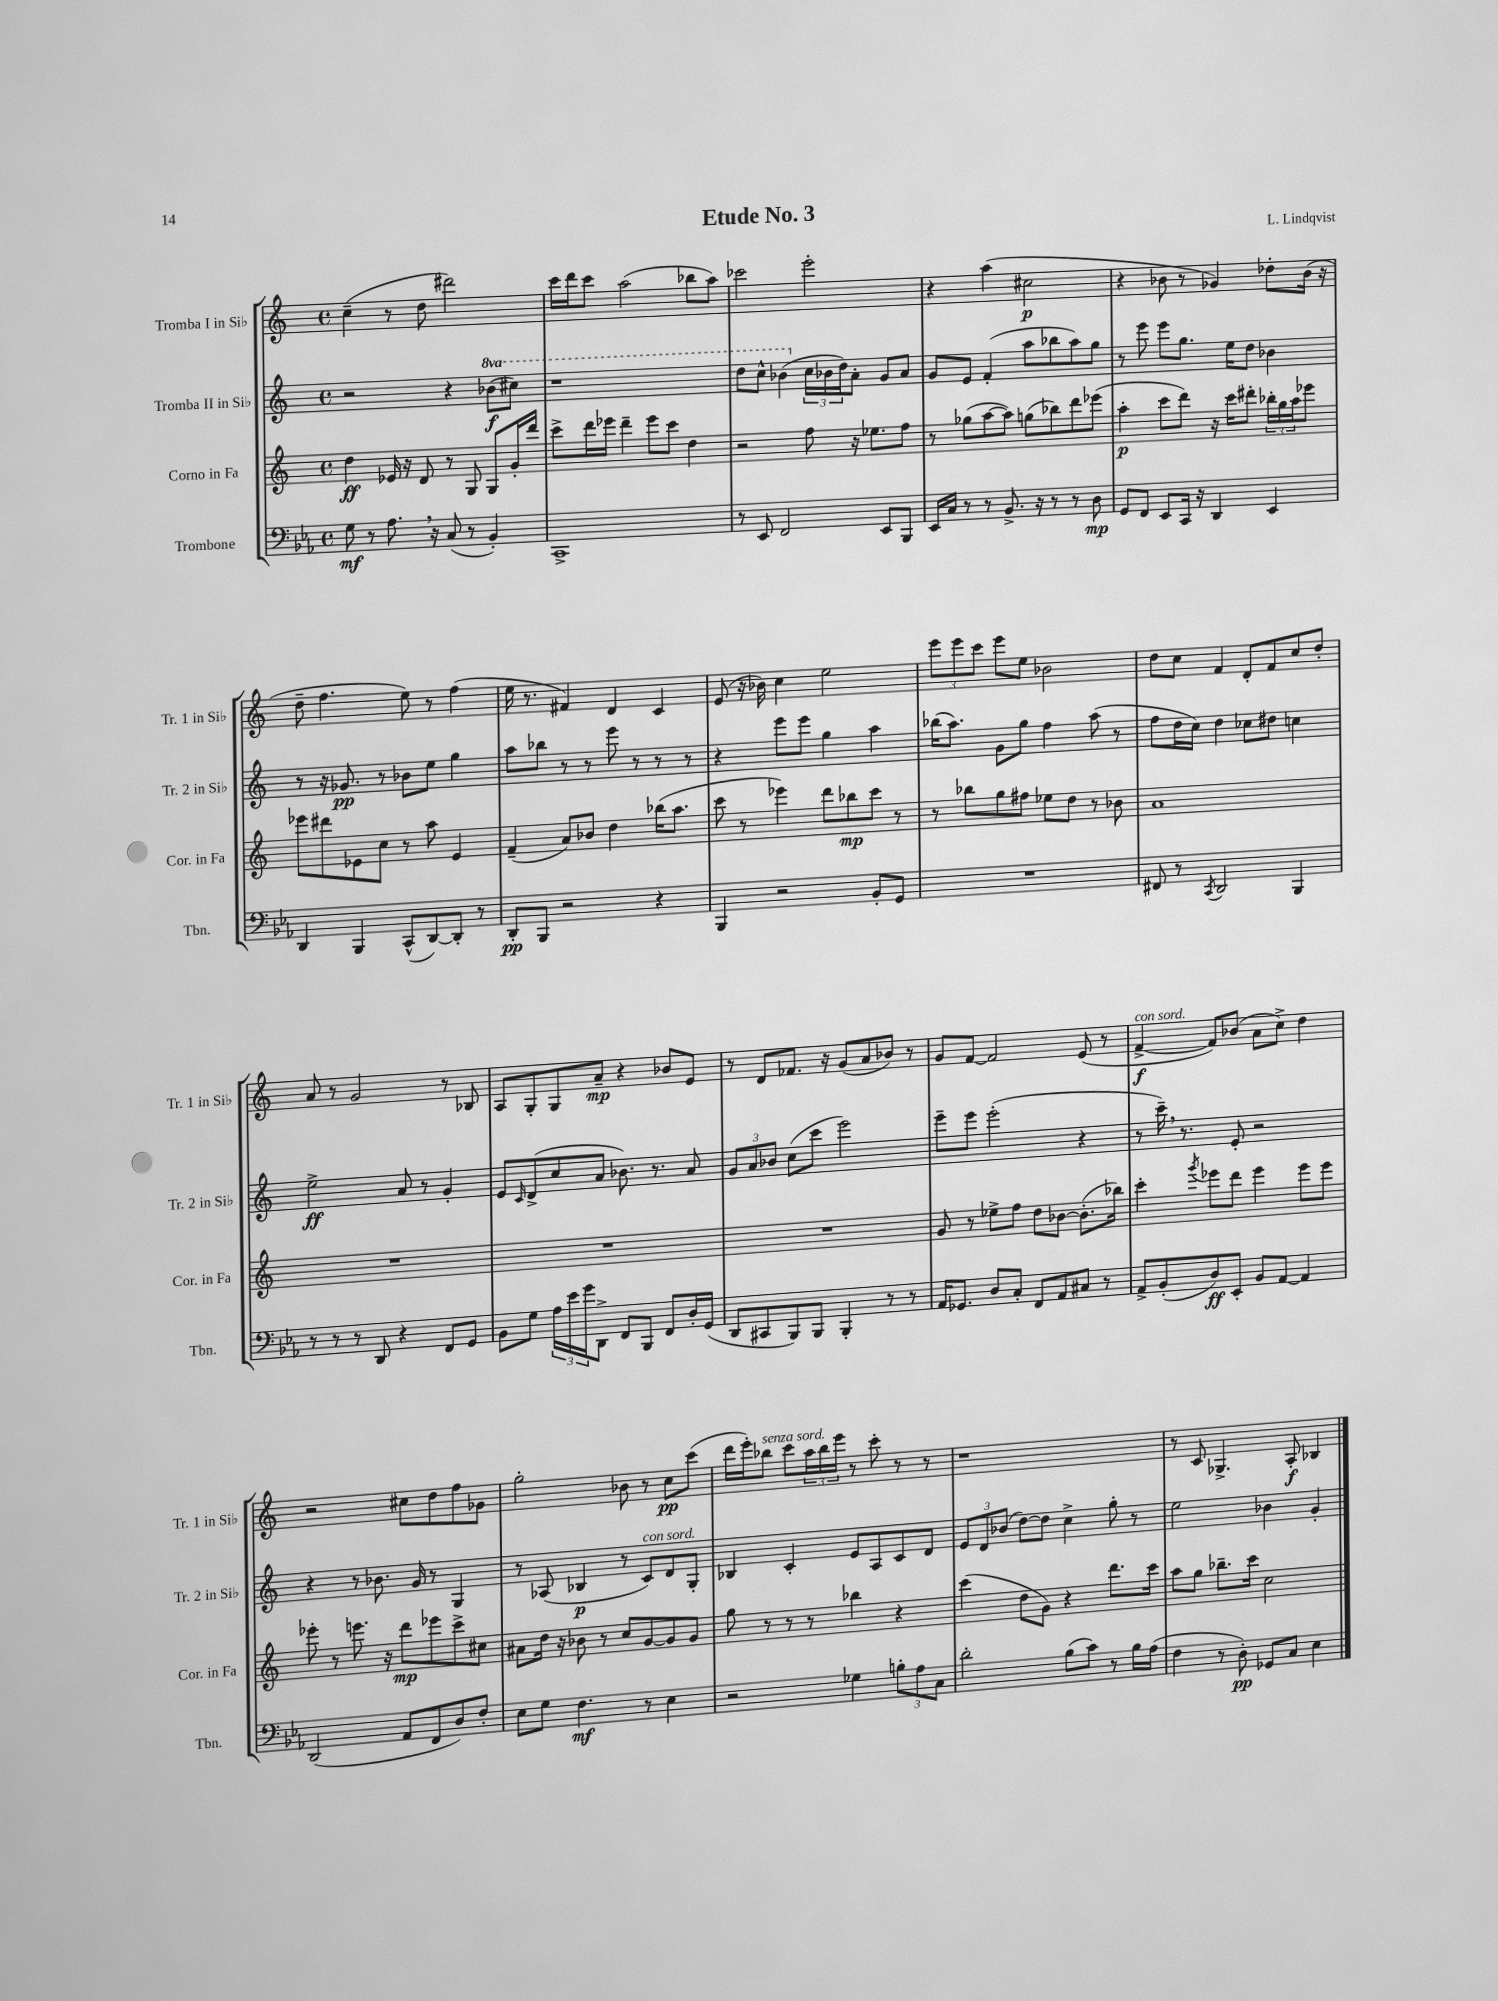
\header { title = "Etude No. 3" composer = "L. Lindqvist" }
<<
\new StaffGroup <<
\new Staff = "s0" \with { instrumentName = "Tromba I in Sib" shortInstrumentName = "Tr. 1 in Sib" } {
    \clef treble \key c \major \defaultTimeSignature \time 4/4
    c''4--( r8 d''8 dis'''2) |
    c'''16 d'''16 c'''8 a''2( bes''8 a''8) |
    ces'''2 e'''2-. |
    r4 a''4( cis''2\p |
    r4 bes'8 r8 ges'4) des''8-. bes'16( r16 |
    d''8-- f''4. e''8) r8 f''4( |
    e''16 r8. fis'4) d'4 c'4 |
    e'8( r16 bes'16) c''4 e''2 |
    \tuplet 3/2 { e'''8 e'''8 c'''8 } e'''8 e''8 bes'2 |
    d''8 c''8 f'4 d'8-. f'8 c''8 d''8-. |
    a'8 r8 g'2 r8 bes8 |
    a8 g8-. g8 a'8--\mp r4 bes'8 e'8 |
    r8 d'8 fes'8. r16 g'8( a'8 bes'8) r8 |
    g'8 f'8~ f'2 e'8( r8 |
    f'4~->\f^\markup { \italic "con sord." } f'8) bes'8( a'8 c''8->) d''4 |
    r2 cis''8 d''8 f''8 ges'8 |
    g''2-. bes'8 r8 c''8\pp c'''8( |
    d'''16 e'''16-.) bes''8^\markup { \italic "senza sord." } c'''8 \tuplet 3/2 { a''16 bes''16 e'''16 } r8 c'''8-. r8 r8 |
    r1 |
    r8 c'8 ges4.-> a8-.\f bes4 \bar "|." |
}
\new Staff = "s1" \with { instrumentName = "Tromba II in Sib" shortInstrumentName = "Tr. 2 in Sib" } {
    \clef treble \key c \major \defaultTimeSignature \time 4/4 \set Staff.ottavationMarkups = #ottavation-simple-ordinals
    r2 r4 \ottava #1 bes''8\f( cis'''8) |
    r1 |
    d'''8 c'''8-^ bes''4( \ottava #0 \tuplet 3/2 { c''16 bes'16 d''16) } a'8-. g'8 a'8 |
    g'8 e'8 f'4-.( a''8 bes''8 a''8) g''8 |
    r8 e'''8 e'''8 g''8. e''16 d''8 bes'4 |
    r8 r16 ges'8.\pp r8 bes'8 e''8 g''4 |
    a''8 bes''8 r8 r8 e'''8 r8 r8 r8 |
    r4 e'''8 e'''8 g''4 a''4 |
    bes''16( a''8.) g'8 g''8 f''4 a''8( r8 |
    f''8 d''16 c''16) d''4 ces''8 dis''8 c''4 |
    e''2->\ff a'8 r8 g'4-. |
    e'8 \grace { c'16 } d'8->( c''8 a'8 bes'8.) r8. a'8 |
    \tuplet 3/2 { g'8 a'8 bes'8 } c''8( c'''8 e'''2) |
    e'''8-- e'''8 e'''2-.( r4 |
    r8 c'''16--) \breathe r8. e'8-. r2 |
    r4 r8 bes'8. g'16 r8 g4 |
    r8 aes8( bes4\p r8 c'8^\markup { \italic "con sord." }) d'8 g8-. |
    bes4 c'4-. e'8 a8 c'8 d'8 |
    \tuplet 3/2 { e'8 d'8 bes'8( } d''8~) d''8 c''4-> g''8-. r8 |
    e''2 bes'4 g'4-. \bar "|." |
}
\new Staff = "s2" \with { instrumentName = "Corno in Fa" shortInstrumentName = "Cor. in Fa" } {
    \clef treble \key c \major \defaultTimeSignature \time 4/4
    d''4\ff ees'16 r16 d'8 r8 g8 g8 g'16-. d'''16 |
    c'''8-> d'''16 ees'''16 d'''4-- ees'''8 c'''8 d''4 |
    r2 f''8 r16 ees''8. f''8 |
    r8 ges''8( a''8~ a''8) g''8( bes''8) d'''8 ees'''8( |
    a''4-.\p c'''8 d'''8) r16 c'''16 dis'''8-. \tuplet 3/2 { bes''16-. g''16 a''16 } ees'''8 |
    ees'''8 dis'''8 ees'8 c''8 r8 a''8 ees'4 |
    f'4--( a'8) bes'8 d''4 bes''16( a''8. |
    c'''8 r8 ees'''4) d'''8 bes''8\mp c'''8 r8 |
    r8 bes''8 g''8 fis''8 ees''8 d''8 r8 bes'8 |
    a'1 |
    R1 |
    R1 |
    R1 |
    g'8 r8 ees''8-> f''8 d''8 bes'8~ bes'8.-.( bes''16) |
    c'''4-. \acciaccatura { g'''8 } ees'''8 d'''8 ees'''4 ees'''8 ees'''8 |
    ees'''8-. r8 e'''8. r16 d'''8\mp ees'''8 c'''8-> cis''8 |
    ais'8 d''16 r16 bes'8 r8 c''8 g'8~ g'8 g'8 |
    g''8 r8 r8 r8 bes''4 r4 |
    c'''4( d''8 g'8) r4 d'''8. c'''16 |
    a''8 g''8 bes''8.-- c'''16 c''2 \bar "|." |
}
\new Staff = "s3" \with { instrumentName = "Trombone" shortInstrumentName = "Tbn." } {
    \clef bass \key ees \major \defaultTimeSignature \time 4/4
    g8\mf r8 aes8. \breathe r16 c8( r8 bes,4-.) |
    c,1-> |
    r8 ees,8 f,2 ees,8 bes,,8 |
    ees,16 c16 r8 r8 bes,8.-> r16 r8 r8 d8\mp |
    g,8 f,8 ees,8 c,16 r16 d,4 ees,4 |
    d,4 bes,,4 c,8-^( d,8~) d,8-. r8 |
    d,8-.\pp bes,,8 r2 r4 |
    bes,,4 r2 bes,8-. g,8 |
    R1 |
    fis,8 r8 \acciaccatura { c,8 } d,2 bes,,4 |
    r8 r8 r8 d,8 r4 f,8 g,8 |
    bes,8 g8 \tuplet 3/2 { aes16 ees'16 g'16 } d,8-> f,8 bes,,8 f,8 d16-. g,16( |
    d,8 cis,8 bes,,8) bes,,8 bes,,4-. r8 r8 |
    aes,16 ges,8. d8 c8-. f,8 aes,8 cis8 r8 |
    aes,8-> bes,8-.( d8\ff) ees,8-. bes,8 aes,8~ aes,4 |
    d,2( aes,8 f,8 d8) f8-. |
    ees8 g8 f4.\mf r8 ees4 |
    r2 ges4 \tuplet 3/2 { b8-. aes8 c8 } |
    d'2-. bes8( c'8) r8 bes16 aes16( |
    f4 r8 d8-.\pp) ges,8 c8 ees4 \bar "|." |
}
>>
>>
\layout { \context { \Score \remove "Bar_number_engraver" } }
